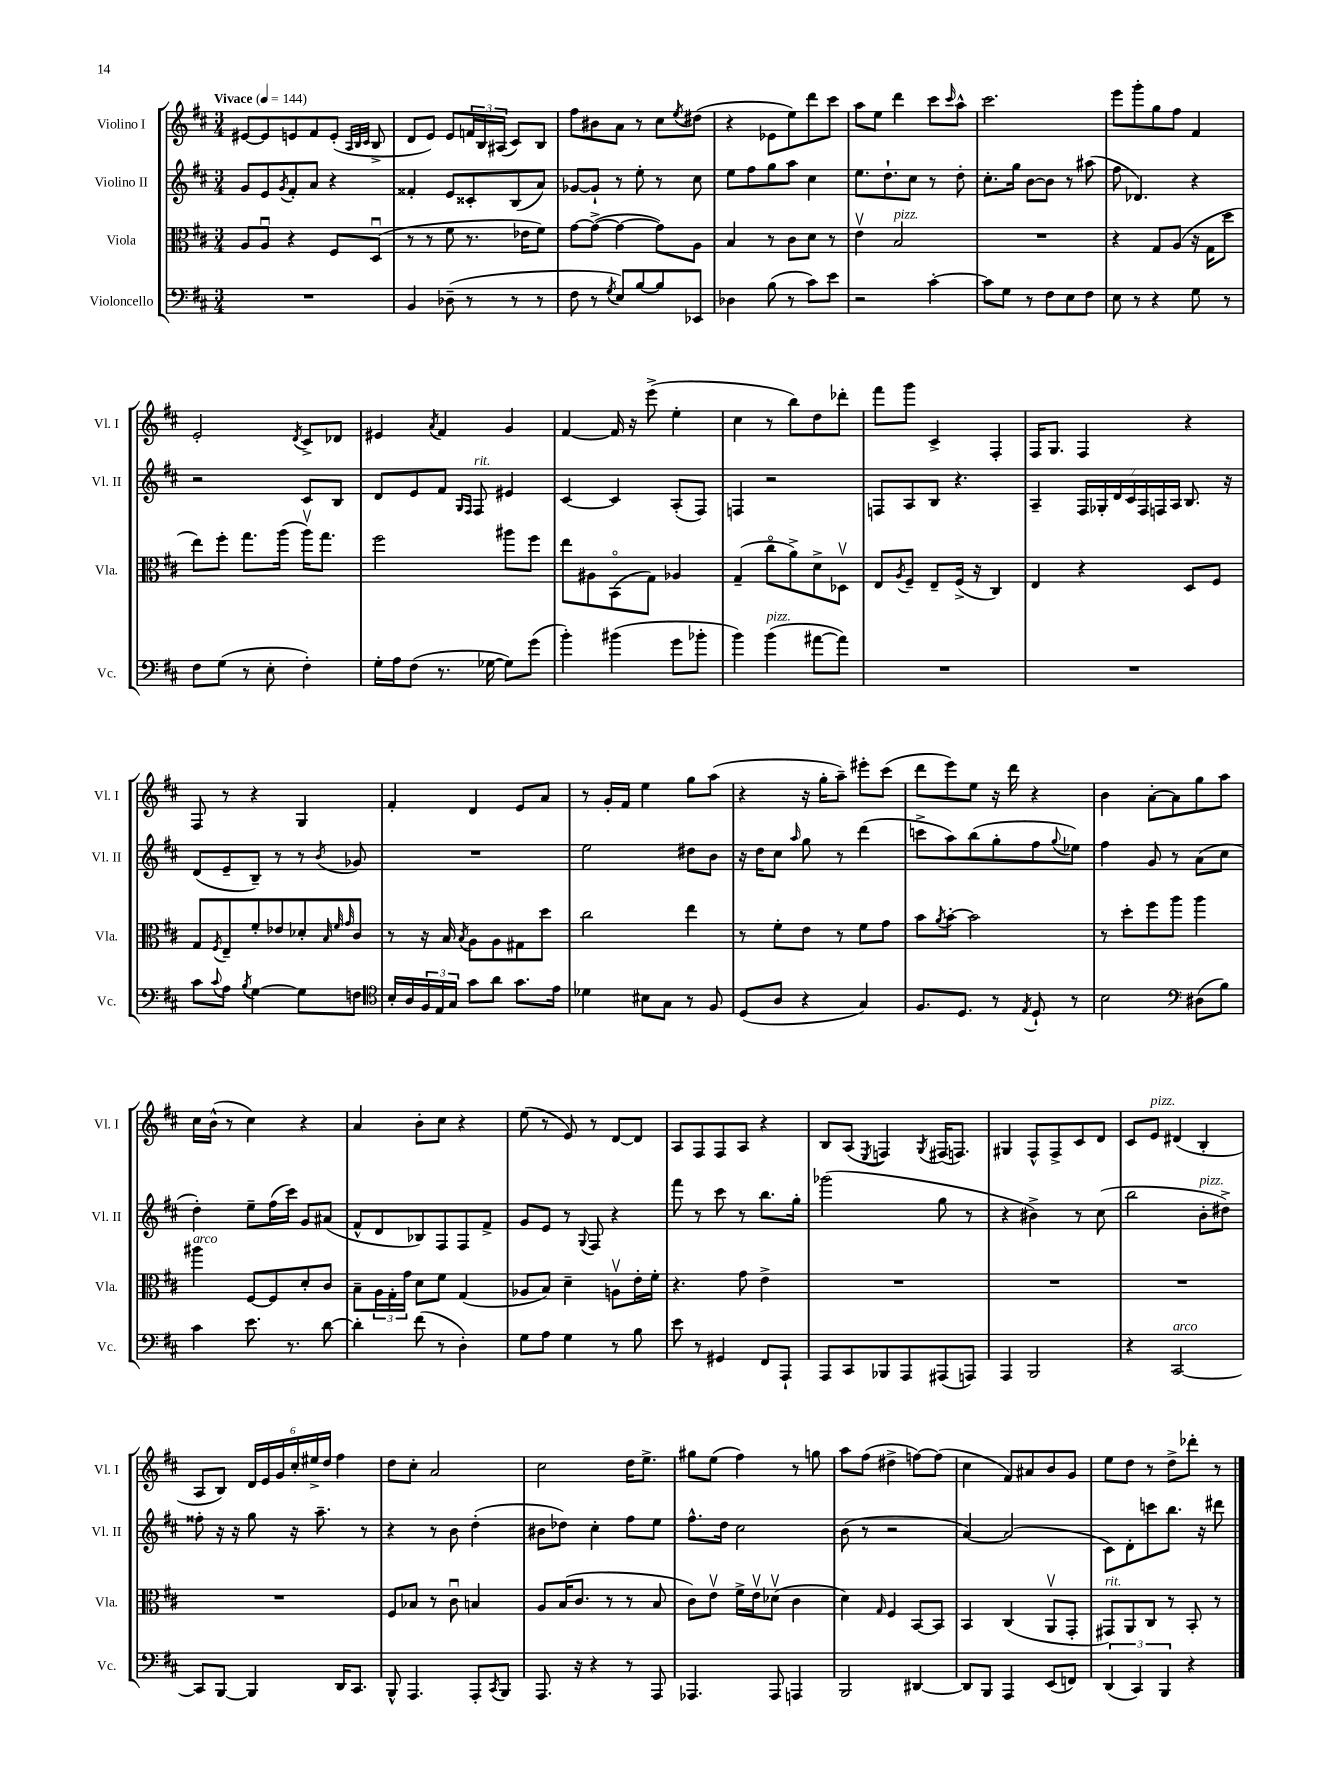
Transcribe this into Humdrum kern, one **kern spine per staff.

**kern	**kern	**kern	**kern
*staff4	*staff3	*staff2	*staff1
*clefF4	*clefC3	*clefG2	*clefG2
*k[f#c#]	*k[f#c#]	*k[f#c#]	*k[f#c#]
*M3/4	*M3/4	*M3/4	*M3/4
*MM144	*MM144	*MM144	*MM144
2.r	8A	8g	[8e#
.	8Au	8e	8e#]
.	.	8qg	.
.	4r	8f#'	8e
.	.	8a	8f#
.	8F#	4r	(8e'
.	.	.	32qqA
.	.	.	32qqB
.	.	.	32qqc#
.	(8Du	.	8B^
=	=	=	=
4BB	8r	4f##'	8d
.	8r	.	8e)
(8D-~	8f#	8e	8e
8r	8.r	8c##'	24f
.	.	.	24B
.	.	.	(24A#
8r	.	(8B	8c#)
.	16e-	.	.
8r	8f#)	8a)	8B
=	=	=	=
8F#	[8g	[8g-	8ff#
8r	(8g^_	8g-`]	8b#
8qG	.	.	.
8E)	4g_	8r	8a
[8B	.	8ee'	8r
8B]	8g])	8r	8cc#
.	.	.	8qee
8EE-	8A	8cc#	(8dd#
=	=	=	=
4D-	4B	8ee	4r
.	.	8ff#	.
(8B	8r	8gg	8e-
8r	8c#	8aa	8ee)
8c#)	8d	4cc#	8ddd
8e	8r	.	8ccc#
=	=	=	=
2r	4ev	8.ee	8aa
.	.	.	8ee
.	.	8.dd`	.
.	2B	.	4ddd
.	.	8cc#	.
[4c#'	.	8r	8ccc#
.	.	.	16qqccc#
.	.	8dd'	8aa^^
=	=	=	=
8c#]	2.r	8.cc#'	2.ccc#
8G	.	.	.
.	.	16gg	.
8r	.	[8b	.
8F#	.	8b]	.
8E	.	8r	.
8F#	.	(8aa#	.
=	=	=	=
8E	4r	8ff#	8eee
8r	.	4.d-)	8ggg'
4r	8G	.	8gg
.	(8A	.	8ff#
8G	16r	4r	4f#
.	16G	.	.
8r	8dd	.	.
=	=	=	=
8F#	8ee)	2r	2e'
(8G	8ff#'	.	.
8r	8.gg	.	.
8E'	.	.	.
.	(16aa	.	.
.	.	.	8qd
4F#')	16aav)	8c#	8c#^
.	8.gg	.	.
.	.	8B	8d-
=	=	=	=
16G'	2ff#	8d	4e#
16A	.	.	.
(8F#	.	8e	.
.	.	.	8qa
8.r	.	8f#	4f#
.	.	16qqG	.
.	.	16qqF#	.
.	.	8F#	.
[16G-	.	.	.
8G-])	8aa#	4e#	4g
(8g	8ff#	.	.
=	=	=	=
4b')	8ee	[4c#	[4f#
.	8A#	.	.
(4b#	(8BBo	4c#]	16f#]
.	.	.	16r
.	8G)	.	(8eee^
8g	4A-	(8A'	4ee'
8b-'	.	8F#)	.
=	=	=	=
4b)	(4G~	4F	4cc#
(4b	8cc#o	2r	8r
.	8a^)	.	8bb)
[8a#	8d^	.	8dd
8a#])	8D-v	.	8ddd-'
=	=	=	=
2.r	8E	8F	8fff#
.	8qA	.	.
.	8F#~	8A	8ggg
.	8E~	8B	4c#^
.	(16F#^	4.r	.
.	16r	.	.
.	4C#)	.	4F#'
=	=	=	=
2.r	4E	4A~	16F#
.	.	.	8.G
.	4r	28F#	4F#
.	.	28G-'	.
.	.	28d	.
.	.	28c#	.
.	.	28F#	.
.	.	28F	.
.	.	28A	.
.	8D	8.B	4r
.	8F#	.	.
.	.	16r	.
=	=	=	=
8c#	8G	(8d	8F#
8qqc#	8qF#	.	.
8A	8E~	8e~	8r
8qB	.	.	.
[4G	8f#'	8B~)	4r
.	8e-	8r	.
8G]	8d-'	8r	4G
.	32qqB	.	.
.	32qqf#	.	.
.	32qqg	8qb	.
8F	8c#	8g-	.
=	=	=	=
*clefC4	*	*	*
16B'	8r	2.r	4f#'
16A	.	.	.
24F#	16r	.	.
24E	.	.	.
.	16B	.	.
24G	.	.	.
.	8qB	.	.
8g	8A	.	4d
8a	8A	.	.
8.g	8G#	.	8e
.	8dd	.	8a
16e	.	.	.
=	=	=	=
4d-	2cc#	2ee	8r
.	.	.	16g'
.	.	.	16f#
8B#	.	.	4ee
8G	.	.	.
8r	4ee	8dd#	8gg
8F#	.	8b	(8aa
=	=	=	=
(8D	8r	16r	4r
.	.	16dd	.
8A	8f#'	8cc#	.
.	.	16qqaa	.
4r	8e	8gg	16r
.	.	.	16gg'
.	8r	8r	8aa~)
4G)	8f#	(4ddd	8eee#'
.	8g	.	(8ccc#
=	=	=	=
8.F#	8b	8ccc^	8ddd
.	8qa	.	.
.	[8b'	8aa)	8eee)
8.D	.	.	.
.	2b]	(8bb	8ee
8r	.	8gg'	16r
.	.	.	16ddd
8qE	.	.	.
8D`	.	8ff#	4r
.	.	8qqgg	.
8r	.	8ee-)	.
=	=	=	=
2B	8r	4ff#	4b
.	8dd'	.	.
.	8ff#	8g	[8a'
.	8aa	8r	8a]
*clefF4	*	*	*
(8D#	4aa	(8a	8gg
8B)	.	8cc#	8aa
=	=	=	=
4c#	4aa#	4dd')	16cc#
.	.	.	(16b^^
.	.	.	8r
8.e	[8F#	8ee~	4cc#)
.	8F#]	(16ff#	.
8.r	.	16ccc#)	.
.	8d'	8g	4r
[8d	8c#	(8a#	.
=	=	=	=
4d']	8B~	8f#^^	4a
.	24A	8d	.
.	24G'	.	.
.	24g	.	.
(8f#	8d	8B-)	8b'
8r	8f#	8F#	8cc#
4D')	(4G	8F#	4r
.	.	8f#^	.
=	=	=	=
8G	8A-	8g	(8ee
8A	8B)	8e	8r
4G	4d~	8r	8e)
.	.	8qqG	.
.	.	8F#	8r
8r	8Av	4r	[8d
8B	16e'	.	8d]
.	16f#'	.	.
=	=	=	=
8e	4.r	8fff#	8A
8r	.	8r	8F#
4GG#	.	8ccc#	8F#
.	8g	8r	8A
8FF#	4e^	8.bb	4r
8AAA`	.	.	.
.	.	16gg'	.
=	=	=	=
8AAA	2.r	(2ggg-	8B
8CC#	.	.	(8A
.	.	.	8qE
8BBB-	.	.	4F)
8AAA	.	.	.
.	.	.	8qG
(8AAA#	.	8gg	(16F#
.	.	.	8.F)
8AAA)	.	8r	.
=	=	=	=
4AAA	2.r	4r	4G#
2BBB	.	4b#^)	8F#^^
.	.	.	8F#^
.	.	8r	8c#
.	.	(8cc#	8d
=	=	=	=
4r	2.r	2bb	8c#
.	.	.	8e
[2CC#	.	.	(4d#
.	.	8b'	4B'
.	.	8dd#^)	.
=	=	=	=
8CC#]	2.r	8ff##'	8A
[8BBB	.	16r	8B)
.	.	16r	.
4BBB]	.	8gg	24d
.	.	.	24e
.	.	.	24g
.	.	16r	24cc#'
.	.	.	24ee#^
.	.	8.aa~	.
.	.	.	24dd
16DD	.	.	4ff#
8.CC#	.	.	.
.	.	8r	.
=	=	=	=
8BBB^^	8F#	4r	8dd
4.AAA	8B-	.	8cc#'
.	8r	8r	2a
.	8c#u	8b	.
8AAA'	4B	(4dd'	.
8qCC#	.	.	.
8BBB	.	.	.
=	=	=	=
8.AAA	8A	8b#	2cc#
.	(16B	8dd-)	.
16r	8.c#	.	.
4r	.	4cc#'	.
.	8r	.	.
8r	8r	8ff#	16dd
.	.	.	8.ee^
8AAA	8B	8ee	.
=	=	=	=
4.AAA-	8c#)	8.ff#^^	8gg#
.	8ev	.	(8ee
.	.	16dd	.
.	16f#^	2cc#	4ff#)
.	16ev	.	.
8AAA-	(8d-v	.	.
4AAA	4c#	.	8r
.	.	.	8gg
=	=	=	=
2BBB	4d)	(8b	8aa
.	.	8r	(8ff#
.	16qqG	.	.
.	4F#	2r	4dd#^
[4DD#	[8BB	.	[8ff)
.	8BB]	.	(8ff]
=	=	=	=
8DD#]	4BB	[4a)	4cc#
8BBB	.	.	.
4AAA	(4C#	(2a]	8f#)
.	.	.	8a#
(8EE	8AAv	.	8b
8FF)	8GG'	.	8g
=	=	=	=
(6DD	8GG#)	8c#)	8ee
.	8AA	8d'	8dd
6CC#)	.	.	.
.	8C#	8ccc	8r
6BBB	.	.	.
.	8r	8.bb	8dd^
4r	8BB'	.	8ddd-'
.	.	16r	.
.	8r	8ddd#	8r
==	==	==	==
*-	*-	*-	*-
